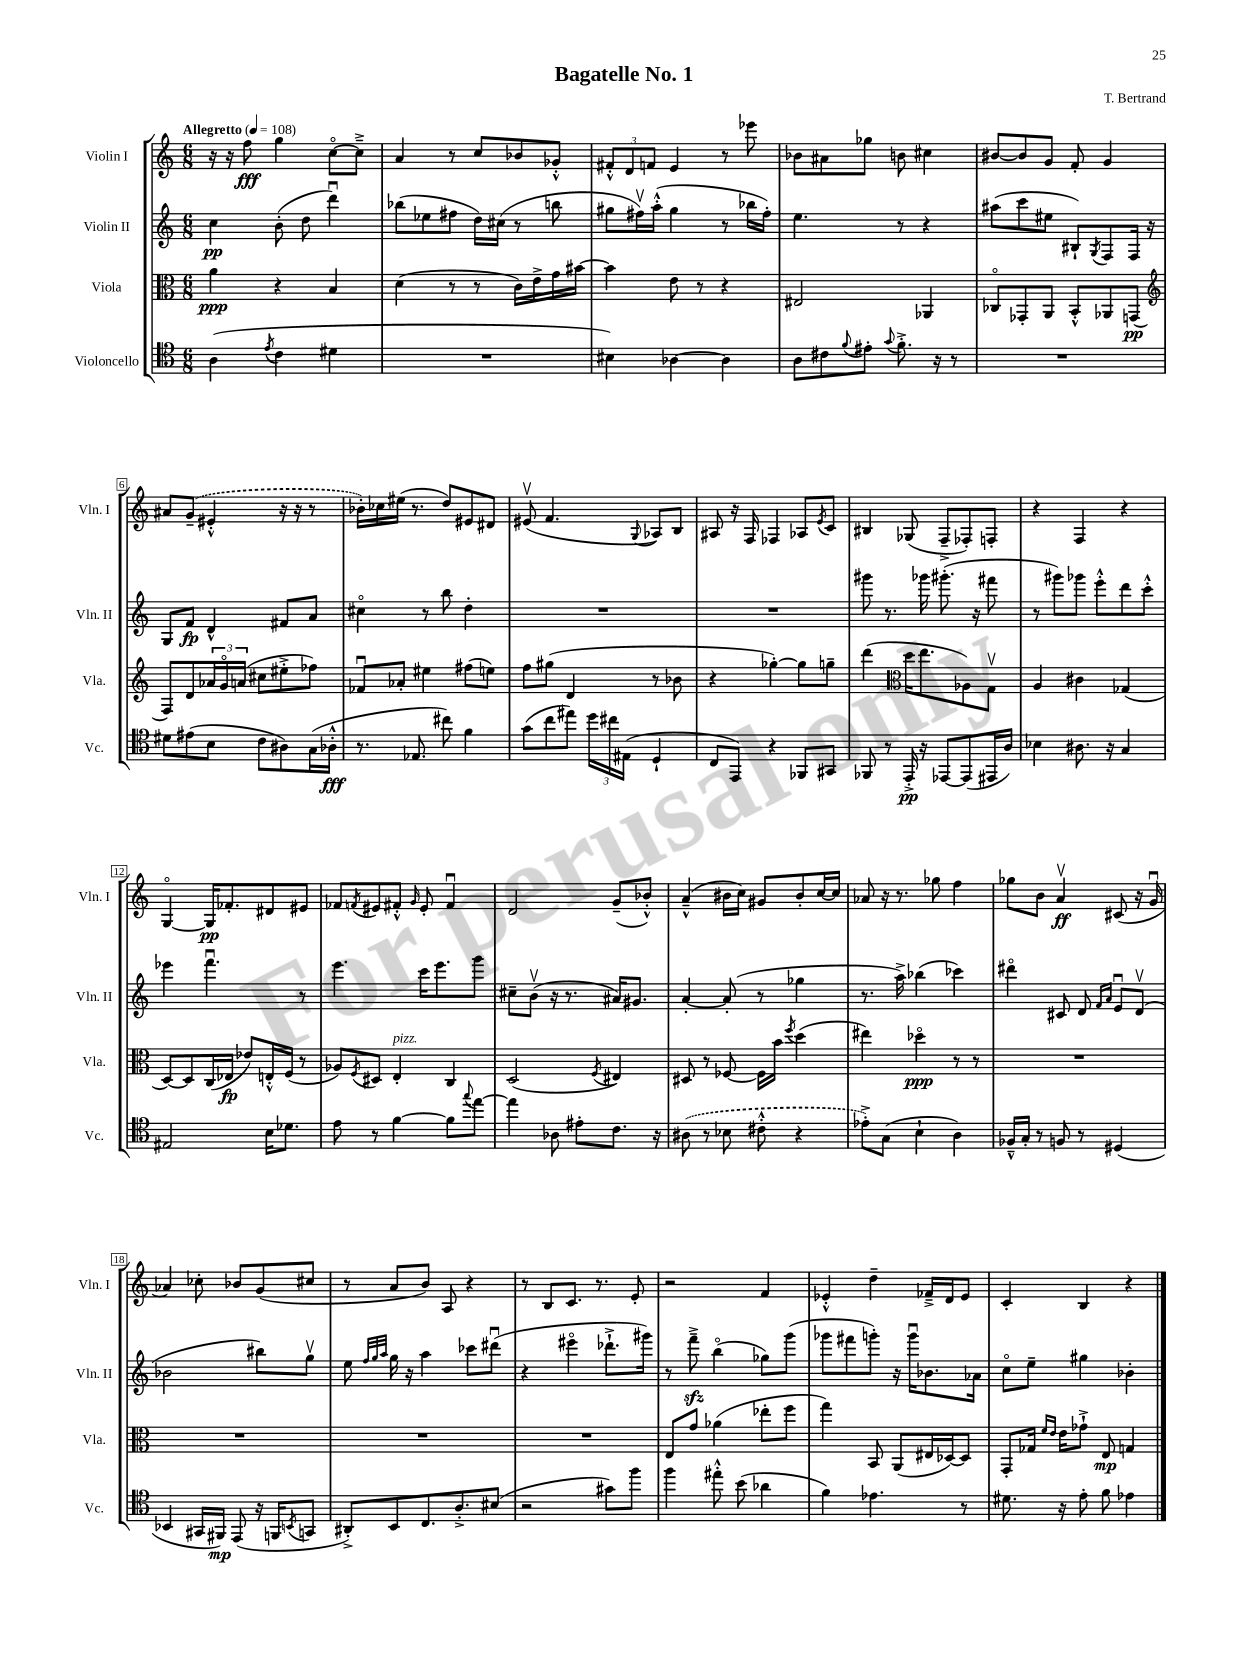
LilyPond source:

\header { title = "Bagatelle No. 1" composer = "T. Bertrand" }
<<
\new StaffGroup <<
\new Staff = "s0" \with { instrumentName = "Violin I" shortInstrumentName = "Vln. I" } {
    \clef treble \key c \major \numericTimeSignature \time 6/8 \tempo "Allegretto" 4 = 108
    r16 r16 f''8\fff g''4 c''8~\flageolet c''8---> |
    a'4 r8 c''8 bes'8 ges'8-.-^ |
    \tuplet 3/2 { fis'8-.-^ d'8 f'8 } e'4 r8 ees'''8 |
    bes'8 ais'8 ges''8 b'8 cis''4 |
    bis'8~ bis'8 g'8 f'8-. g'4 |
    ais'8 \once \slurDashed g'8--( eis'4-.-^ r16 r16 r8 |
    bes'16-.) ces''16 eis''16( r8. d''8) eis'8 dis'8 |
    eis'8\upbow( f'4. \appoggiatura { g8 } aes8) b8 |
    ais8 r16 f16 fes4 aes8 \acciaccatura { e'8 } c'8 |
    bis4 ges8( f8---> fes8-.) f8-. |
    r4 f4 r4 |
    g4~\flageolet g16\pp fes'8.-. dis'8 eis'8 |
    fes'8 \acciaccatura { f'8 } eis'8 fis'8-.-^ \grace { g'16 } eis'8-. fis'4\downbow |
    d'2 g'8--( bes'8-.-^) |
    a'4---^( bis'16 c''16) gis'8 bis'8-. c''16~ c''16 |
    aes'8 r16 r8. ges''8 f''4 |
    ges''8 b'8 a'4\upbow\ff cis'8( r16 g'16\downbow |
    aes'4) ces''8-. bes'8 g'8( cis''8 |
    r8 a'8 b'8) a8 r4 |
    r8 b8 c'8. r8. e'8-. |
    r2 f'4 |
    ees'4-.-^ d''4-- fes'16---> d'16 ees'8 |
    c'4-. b4 r4 \bar "|." |
}
\new Staff = "s1" \with { instrumentName = "Violin II" shortInstrumentName = "Vln. II" } {
    \clef treble \key c \major \numericTimeSignature \time 6/8
    c''4\pp b'8-.( d''8 d'''4\downbow) |
    bes''8( ees''8 fis''8 d''16) cis''16( r8 b''8 |
    gis''8 fis''16\upbow) a''16-.-^( gis''4 r8 bes''16 fis''16-.) |
    e''4. r8 r4 |
    ais''8( c'''8 eis''8 bis8-!) \acciaccatura { g8 } f8 f16 r16 |
    g8 f'8\fp d'4-^ fis'8 a'8 |
    cis''4\flageolet r8 b''8 d''4-. |
    R2. |
    R2. |
    gis'''8 r8. ges'''16 gis'''8.-.( r16 fis'''8 |
    r8 gis'''8) ges'''8 e'''8-.-^ d'''8 c'''8-.-^ |
    ees'''4 f'''4.\downbow r8 |
    e'''4. c'''16 e'''8. g'''8 |
    cis''8-- b'8\upbow( r16 r8. ais'16) gis'8. |
    a'4~-. a'8-.( r8 ges''4 |
    r8. a''16->) bes''4( ces'''4) |
    dis'''4\flageolet cis'8 d'8 \grace { f'16 a'16 } e'8\downbow d'8\upbow( |
    bes'2 bis''8) g''8\upbow |
    e''8 \grace { f''32 g''32 a''32 } g''16 r16 a''4 ces'''8 dis'''8\downbow( |
    r4 eis'''4\flageolet des'''8.-!-> gis'''16) |
    r8 f'''8--->\sfz b''4\flageolet( ges''8) g'''8( |
    ges'''8 fis'''8 g'''8-.) r16 g'''16\downbow bes'8. aes'16 |
    c''8\flageolet e''8-- gis''4 bes'4-. \bar "|." |
}
\new Staff = "s2" \with { instrumentName = "Viola" shortInstrumentName = "Vla." } {
    \clef alto \key c \major \numericTimeSignature \time 6/8
    a'4\ppp r4 b4 |
    d'4( r8 r8 c'16) e'16-> g'16 bis'16~ |
    bis'4 e'8 r8 r4 |
    eis2 aes,4 |
    ces8\flageolet ges,8-. a,8 b,8-.-^ aes,8 g,8\pp( |
    \clef treble f8) d'8 \tuplet 3/2 { aes'16 g'16\flageolet a'16( } cis''8 eis''8-.-> fes''8) |
    fes'8\downbow aes'8-. eis''4 fis''8( e''8) |
    f''8 gis''8( d'4 r8 bes'8 |
    r4 ges''4~-.) ges''8 g''8-- |
    d'''4( \clef alto d''16 e''8. aes8) g8\upbow |
    a4 cis'4 ges4( |
    d8~) d8 c16( ees16\fp ees'8) e16-.-^ f16( r8 |
    aes8) \acciaccatura { f8 } dis8 e4-.^\markup { \italic "pizz." } c4 |
    d2( \acciaccatura { f8 } eis4) |
    dis8 r8 fes8~ fes16 b'16 \acciaccatura { f''8 } d''4( |
    eis''4) des''4\flageolet\ppp r8 r8 |
    R2. |
    R2. |
    R2. |
    R2. |
    e8 g'8 aes'4( ees''8-. f''8 |
    g''4) b,8 a,8( eis16 des16~) des8 |
    g,8-. ges16 \grace { f'16 e'16 } e'16 ges'8-!-> e8\mp g4 \bar "|." |
}
\new Staff = "s3" \with { instrumentName = "Violoncello" shortInstrumentName = "Vc." } {
    \clef tenor \key c \major \numericTimeSignature \time 6/8
    a4( \acciaccatura { e'8 } c'4 dis'4 |
    R2. |
    bis4) aes4~ aes4 |
    a8 cis'8 \appoggiatura { f'8 } eis'8-. \appoggiatura { g'8 } f'8.-.-> r16 r8 |
    R2. |
    dis'8 eis'8( b8 c'8 ais8) g16( aes16-.-^\fff |
    r8. ees8. cis''8) f'4 |
    g'8( c''8 eis''8) \tuplet 3/2 { d''16 cis''16 eis16( } d4-! |
    c8 e,8) r4 fes,8 gis,8 |
    fes,8 r8 e,16-.->\pp r16 ees,8~ ees,8( eis,16 a16) |
    bes4 ais8. r16 g4 |
    eis2 b16 des'8. |
    e'8 r8 f'4~ f'8 \appoggiatura { g''8 } e''8~ |
    e''4 aes8 eis'8-. c'8. r16 |
    \once \slurDashed ais8( r8 bes8 cis'8-.-^ r4 |
    ees'8-.->) g8( b4-! a4) |
    fes16---^ g16-. r8 f8 r8 dis4( |
    bes,4 gis,16 fis,16\mp) e,8( r16 f,16 \acciaccatura { b,8 } g,8 |
    ais,8-.->) b,8 c8. a8.-.-> bis8( |
    r2 gis'8) f''8 |
    f''4 eis''8-.-^ b'8( aes'4 |
    f'4) ees'4. r8 |
    dis'8. r16 e'8-. f'8 ees'4 \bar "|." |
}
>>
>>
\layout { \context { \Score \override BarNumber.stencil = #(make-stencil-boxer 0.1 0.3 ly:text-interface::print) } }
